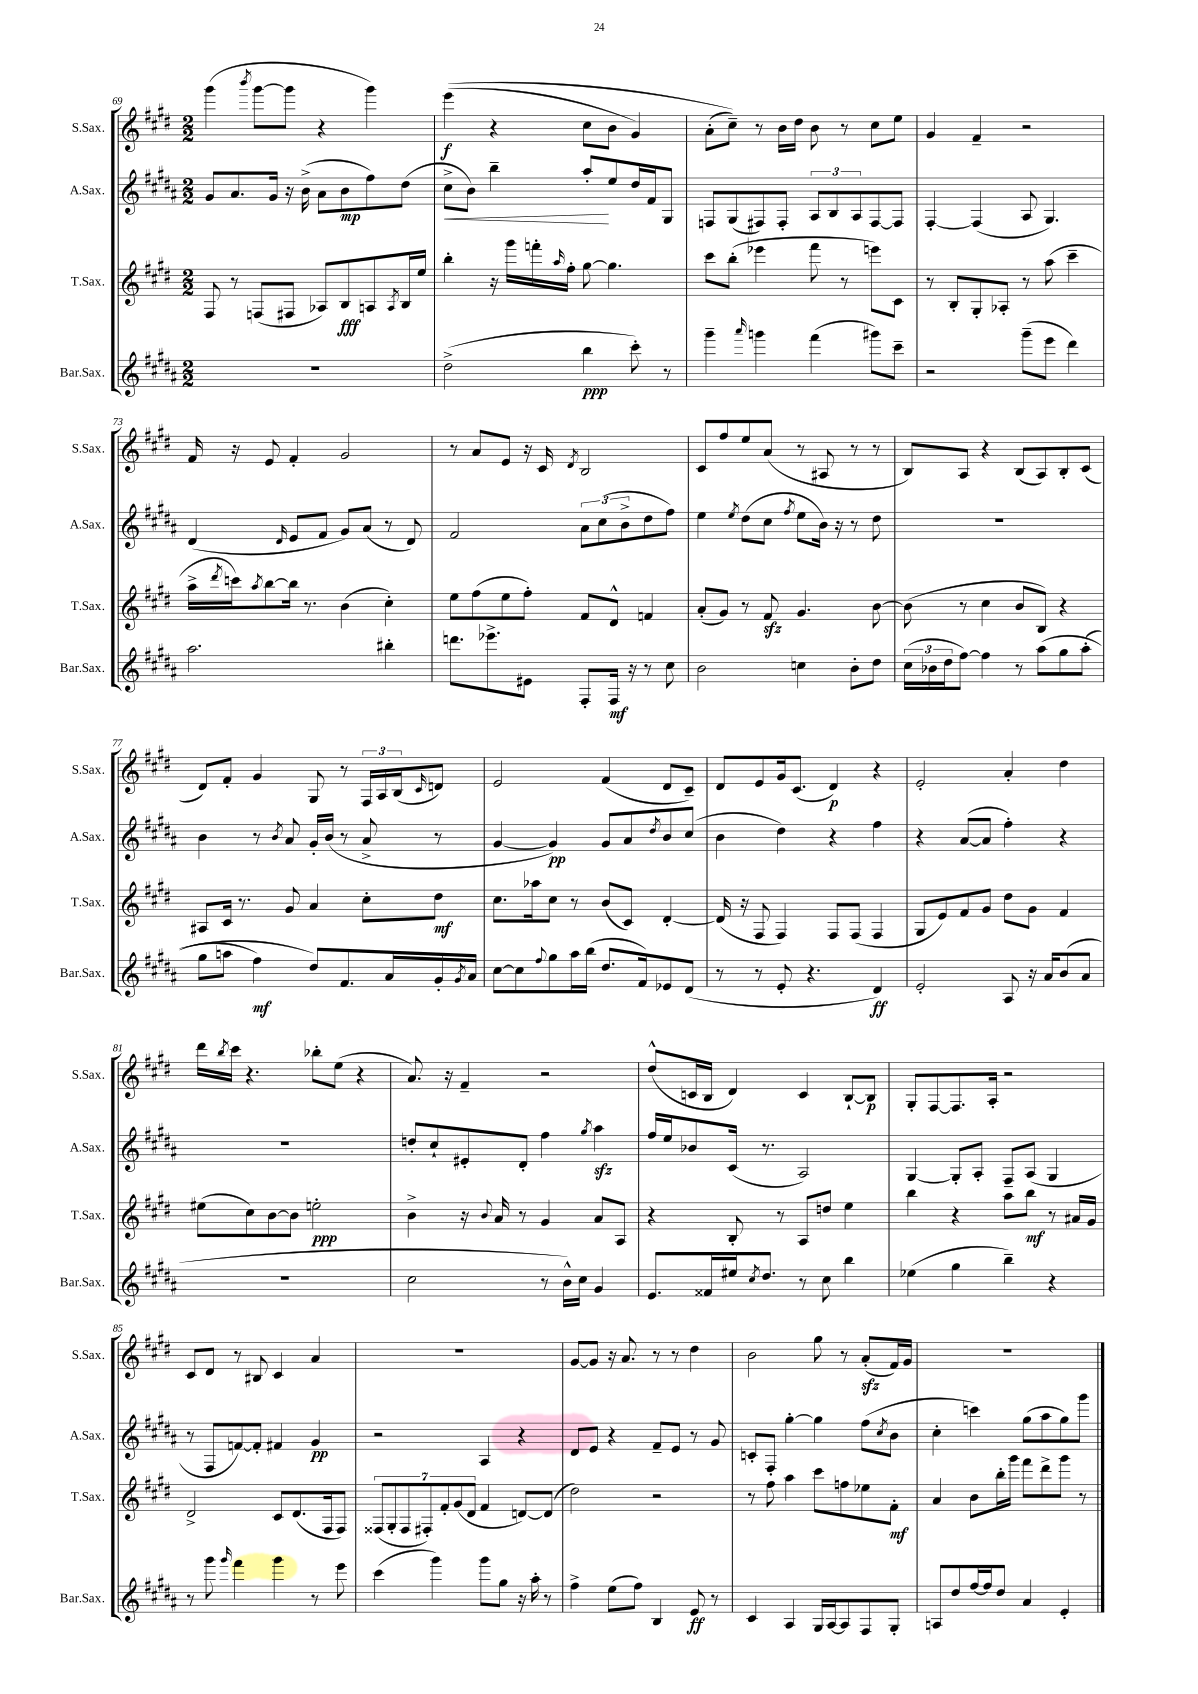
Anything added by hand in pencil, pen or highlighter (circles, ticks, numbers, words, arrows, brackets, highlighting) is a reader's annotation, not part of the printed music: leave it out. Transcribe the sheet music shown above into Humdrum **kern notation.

**kern	**dynam	**kern	**dynam	**kern	**dynam	**kern	**dynam
*part4	*part4	*part3	*part3	*part2	*part2	*part1	*part1
*staff4	*staff4	*staff3	*staff3	*staff2	*staff2	*staff1	*staff1
*I"Bar.Sax.	*	*I"T.Sax.	*	*I"A.Sax.	*	*I"S.Sax.	*
*I'Bar.Sax.	*	*I'T.Sax.	*	*I'A.Sax.	*	*I'S.Sax.	*
*clefG2	*	*clefG2	*	*clefG2	*	*clefG2	*
*k[f#c#g#d#a#]	*	*k[f#c#g#d#]	*	*k[f#c#g#d#a#]	*	*k[f#c#g#d#]	*
*M2/2	*	*M2/2	*	*M2/2	*	*M2/2	*
=69	=69	=69	=69	=69	=69	=69	=69
1r	.	8F#/	.	8g#/L	.	(4ggg#\	.
.	.	8r	.	8.a#/	.	.	.
.	.	.	.	.	.	8qbbb/	.
.	.	(8Fn/L	.	.	.	[8ggg#\L	.
.	.	.	.	16g#/Jk	.	.	.
.	.	8F#X/J	.	16r	.	8ggg#\J]	.
.	.	.	.	(16b^\	.	.	.
.	.	8A-X/L)	.	8a#\L	.	4r	.
.	.	8B/	fff	8b\	mp	.	.
.	.	8An/	.	8ff#\)	.	4ggg#\)	.
.	.	8qA/	.	.	.	.	.
.	.	16B/L	.	(8dd#\J	.	.	.
.	.	16ee/JJ	.	.	.	.	.
=70	=70	=70	=70	=70	=70	=70	=70
!	!	!	!	!	!LO:HP:b	!	!
(2dd#^\	.	4bb'\	.	8cc#^\L	<	((4eee\	f
.	.	.	.	8b\J)	.	.	.
.	.	16r	.	4bb~\	.	4r	.
.	.	16ggg#\LL	.	.	.	.	.
.	.	16fffn'\	.	.	.	.	.
.	.	16qqaa/	.	.	.	.	.
.	.	16ff#'\JJ	.	.	.	.	.
4bb\	ppp	[8gg#\	.	8aa#'/L	.	8cc#\L	.
.	.	4.gg#\]	.	8ee/	[	8b\J	.
8ccc#'\)	.	.	.	16dd#/L	.	4g#/)	.
.	.	.	.	16f#/J	.	.	.
8r	.	.	.	8G#/J	.	.	.
=71	=71	=71	=71	=71	=71	=71	=71
4ggg#~\	.	8ccc#\L	.	8Fn/L	.	(8a'\L	.
.	.	(8bb'\J	.	(8G#/	.	8cc#~\J))	.
16qqaaa#/	.	.	.	.	.	.	.
4gggn\	.	4eee-X\	.	8F#X/)	.	8r	.
.	.	.	.	8F#'/J	.	16b\LL	.
.	.	.	.	.	.	16dd#\JJ	.
(4fff#\	.	8fff#\	.	12A#/L	.	8b\	.
.	.	.	.	12B/	.	.	.
.	.	8r	.	.	.	8r	.
.	.	.	.	12A#/	.	.	.
8ggg#X\L)	.	8eeen\L)	.	[8F#/	.	8cc#\L	.
8ccc#~\J	.	8c#\J	.	8F#/J]	.	8ee\J	.
=72	=72	=72	=72	=72	=72	=72	=72
2r	.	8r	.	[4F#'/	.	4g#/	.
.	.	8B'/L	.	.	.	.	.
.	.	8G#'/	.	(4F#/]	.	4f#~/	.
.	.	8A-X'/J	.	.	.	.	.
(8ggg#~\L	.	8r	.	8A#/	.	2r	.
8eee\J	.	(8aa\	.	4.G#/)	.	.	.
4ddd#\)	.	4ccc#~\	.	.	.	.	.
!!LO:LB:g=z
=73	=73	=73	=73	=73	=73	=73	=73
2.aa#\	.	16aa^\LL	.	(4d#/	.	16f#/	.
.	.	8qddd#/	.	.	.	.	.
.	.	16cccn\J)	.	.	.	16r	.
.	.	8qaa/	.	.	.	.	.
.	.	[8bb\	.	.	.	8e/	.
.	.	.	.	16qqd#/	.	.	.
.	.	16bb\Jk]	.	8e/L	.	4f#'/	.
.	.	8.r	.	.	.	.	.
.	.	.	.	8f#/J	.	.	.
.	.	(4b\	.	8g#/L)	.	2g#/	.
.	.	.	.	(8a#/J	.	.	.
4bb#X'\	.	4cc#'\)	.	8r	.	.	.
.	.	.	.	8d#/)	.	.	.
=74	=74	=74	=74	=74	=74	=74	=74
8.dddn\L	.	8ee\L	.	2f#/	.	8r	.
.	.	(8ff#\	.	.	.	8a/L	.
8.eee-X^\	.	.	.	.	.	.	.
.	.	8ee\	.	.	.	8e/J	.
8e#X\J	.	8ff#'\J)	.	.	.	16r	.
.	.	.	.	.	.	16c#/	.
.	.	.	.	.	.	8qd#/	.
8F#'/L	.	8f#/L	.	12a#\L	.	2B/	.
.	.	.	.	(12cc#\	.	.	.
16F#/Jk	mf	8d#^^/J	.	.	.	.	.
.	.	.	.	12b^\	.	.	.
16r	.	.	.	.	.	.	.
8r	.	4fn/	.	8dd#\	.	.	.
8cc#\	.	.	.	8ff#\J)	.	.	.
=75	=75	=75	=75	=75	=75	=75	=75
2b\	.	(8a'/L	.	4ee\	.	8c#/L	.
.	.	8g#/J)	.	.	.	8ff#/	.
.	.	.	.	8qee/	.	.	.
.	.	8r	.	(8dd#\L	.	8ee/	.
.	.	8f#zz/	.	8cc#\J	.	(8a/J	.
.	.	.	.	8qff#/	.	.	.
4ccn\	.	4.g#/	.	8ee\L	.	8r	.
.	.	.	.	16b\Jk)	.	8A#X/	.
.	.	.	.	16r	.	.	.
8b'\L	.	.	.	8r	.	8r	.
8dd#\J	.	[8b\	.	8dd#\	.	8r	.
=76	=76	=76	=76	=76	=76	=76	=76
(24cc#\LL	.	(8b\]	.	1r	.	8B/L)	.
24b-X\	.	.	.	.	.	.	.
24dd#\J	.	.	.	.	.	.	.
[8ff#\J)	.	8r	.	.	.	8A/J	.
4ff#\]	.	4cc#\	.	.	.	4r	.
8r	.	8b/L	.	.	.	(8B/L	.
(8aa#\L	.	8B/J)	.	.	.	8A/)	.
8gg#\	.	4r	.	.	.	8B'/	.
(8aa#'\J	.	.	.	.	.	(8c#/J	.
!!LO:LB:g=z
=77	=77	=77	=77	=77	=77	=77	=77
8gg#\L	.	8A#X/L	.	4b\	.	8d#/L)	.
8aan\J	.	16c#/Jk	.	.	.	8f#'/J	.
.	.	8.r	.	.	.	.	.
4ff#\)	mf	.	.	8r	.	4g#/	.
.	.	.	.	8qb/	.	.	.
.	.	8g#/	.	8a#/	.	.	.
8dd#/L)	.	4a/	.	16g#'/LL	.	8G#/	.
.	.	.	.	(16b/JJ	.	.	.
8.f#/	.	.	.	8r	.	8r	.
.	.	8cc#'\L	.	8a#^/	.	24F#/LL	.
.	.	.	.	.	.	24A/	.
16a#/L	.	.	.	.	.	.	.
.	.	.	.	.	.	(24B/J	.
.	.	.	.	.	.	16qqc#/	.
16g#'/	.	8dd#\J	mf	8r	.	8dn/J)	.
8qg#/	.	.	.	.	.	.	.
16a#/JJ	.	.	.	.	.	.	.
=78	=78	=78	=78	=78	=78	=78	=78
[8cc#\L	.	8.cc#\L	.	[4g#/	.	2e/	.
8cc#\]	.	.	.	.	.	.	.
.	.	16aa-X\k	.	.	.	.	.
8qqff#/	.	.	.	.	.	.	.
8gg#\	.	8cc#\J	.	4g#/])	pp	.	.
16aa#\L	.	8r	.	.	.	.	.
(16bb\JJ	.	.	.	.	.	.	.
8.dd#/L	.	(8b/L	.	8g#/L	.	(4f#/	.
.	.	8c#/J)	.	8a#/	.	.	.
16f#/k)	.	.	.	.	.	.	.
.	.	.	.	8qdd#/	.	.	.
8e-X/	.	[4d#'/	.	8b/	.	8d#/L	.
(8d#/J	.	.	.	(8cc#/J	.	8c#~/J)	.
=79	=79	=79	=79	=79	=79	=79	=79
8r	.	(16d#/]	.	4b\	.	8d#/L	.
.	.	16r	.	.	.	.	.
8r	.	8F#/	.	.	.	8e/	.
8e'/	.	4F#/)	.	4dd#\)	.	16g#/k	.
.	.	.	.	.	.	(8.c#/J	.
4.r	.	.	.	.	.	.	.
.	.	8F#/L	.	4r	.	4d#/)	p
.	.	(8F#/J	.	.	.	.	.
4d#/)	ff	4F#/	.	4ff#\	.	4r	.
=80	=80	=80	=80	=80	=80	=80	=80
2e'/	.	8G#/L	.	4r	.	2e'/	.
.	.	8e/)	.	.	.	.	.
.	.	8f#/	.	([8a#/L	.	.	.
.	.	8g#/J	.	8a#/J]	.	.	.
8A#/	.	8dd#\L	.	4ff#'\)	.	4a'/	.
16r	.	8g#\J	.	.	.	.	.
16a#/KL	.	.	.	.	.	.	.
(8b/	.	4f#/	.	4r	.	4dd#\	.
8a#/J	.	.	.	.	.	.	.
!!LO:LB:g=z
=81	=81	=81	=81	=81	=81	=81	=81
1r	.	(8ee#X\L	.	1r	.	16ddd#\LL	.
.	.	.	.	.	.	8qbb/	.
.	.	.	.	.	.	16ccc#\JJ	.
.	.	8cc#\)	.	.	.	4.r	.
.	.	[8b\	.	.	.	.	.
.	.	8b\J]	.	.	.	.	.
.	.	2een'\	ppp	.	.	8bb-X'\L	.
.	.	.	.	.	.	(8ee\J	.
.	.	.	.	.	.	4r	.
=82	=82	=82	=82	=82	=82	=82	=82
2cc#\	.	4b^\	.	8ddn'/L	.	8.a/)	.
.	.	.	.	8cc#`/	.	.	.
.	.	.	.	.	.	16r	.
.	.	16r	.	8e#X'/	.	4f#~/	.
.	.	8qqb/	.	.	.	.	.
.	.	16a/	.	.	.	.	.
.	.	8r	.	8d#'/J	.	.	.
8r	.	4g#/	.	4ff#\	.	2r	.
16b^^\LL)	.	.	.	.	.	.	.
16cc#\JJ	.	.	.	.	.	.	.
.	.	.	.	8qgg#/	.	.	.
4g#/	.	8a/L	.	4aa#zz\	.	.	.
.	.	8A/J	.	.	.	.	.
=83	=83	=83	=83	=83	=83	=83	=83
8.e/L	.	4r	.	16ff#/LL	.	(8dd#^^/L	.
.	.	.	.	16ee/J	.	.	.
.	.	.	.	8b-X/	.	16cn/L	.
16f##X/L	.	.	.	.	.	16B/JJ	.
16ee#X/J	.	8B'/	.	(16c#/Jk	.	4d#/)	.
8qcc#/	.	.	.	.	.	.	.
8.dd#/J	.	.	.	8.r	.	.	.
.	.	8r	.	.	.	.	.
8r	.	8A/L	.	2A#/)	.	4c/	.
8cc#\	.	8ddn/J	.	.	.	.	.
4bb\	.	4ee\	.	.	.	[8B`/L	.
.	.	.	.	.	.	8B/J]	p
=84	=84	=84	=84	=84	=84	=84	=84
(4ee-X\	.	4bb\	.	[4G#/	.	8G#'/L	.
.	.	.	.	.	.	[8F#/	.
4gg#\	.	4r	.	8G#'/L]	.	8.F#/]	.
.	.	.	.	8A#'/J	.	.	.
.	.	.	.	.	.	16A'/Jk	.
4bb~\)	.	8aa\L	.	8F#~/L	.	2r	.
.	.	8bb\J	mf	(8A#/J	.	.	.
4r	.	8r	.	4G#/	.	.	.
.	.	16a#X/LL	.	.	.	.	.
.	.	16g#/JJ	.	.	.	.	.
!!LO:LB:g=z
=85	=85	=85	=85	=85	=85	=85	=85
8r	.	2d#^/	.	8r	.	8c#/L	.
8ggg#\	.	.	.	8F#/L	.	8d#/J	.
16qqggg#/	.	.	.	.	.	.	.
4fff#\	.	.	.	[8fn/)	.	8r	.
.	.	.	.	8f'/J]	.	8B#X/	.
4ggg#\	.	8c#/L	.	4f#X/	.	4c#/	.
.	.	(8.d#/	.	.	.	.	.
8r	.	.	.	4g#/	pp	4a/	.
.	.	16F#/k	.	.	.	.	.
8eee\	.	8F#/J)	.	.	.	.	.
=86	=86	=86	=86	=86	=86	=86	=86
(4ccc#\	.	(14F##X/L	.	2r	.	1r	.
.	.	14G#'/	.	.	.	.	.
.	.	14F##/	.	.	.	.	.
.	.	14F#X'/)	.	.	.	.	.
4ggg#\)	.	.	.	.	.	.	.
.	.	14f#'/	.	.	.	.	.
.	.	(14g#/	.	.	.	.	.
.	.	14d#/J	.	.	.	.	.
8ggg#\L	.	4f#/	.	4A#/	.	.	.
8gg#\J	.	.	.	.	.	.	.
16r	.	[8dn/L)	.	4r	.	.	.
16aa#'\	.	.	.	.	.	.	.
8r	.	(8d/J]	.	.	.	.	.
=87	=87	=87	=87	=87	=87	=87	=87
4ff#^\	.	2dd#\)	.	8d#/L	.	[8g#/L	.
.	.	.	.	8e/J	.	8g#/J]	.
(8ee\L	.	.	.	4r	.	16r	.
.	.	.	.	.	.	8.a/	.
8ff#\J)	.	.	.	.	.	.	.
4B/	.	2r	.	8f#~/L	.	8r	.
.	.	.	.	8e/J	.	8r	.
8e/	ff	.	.	8r	.	4dd#\	.
8r	.	.	.	8g#/	.	.	.
=88	=88	=88	=88	=88	=88	=88	=88
4c#/	.	8r	.	8cn'/L	.	2b\	.
.	.	8ff#\	.	8F#'/J	.	.	.
4A#/	.	4aa\	.	[4gg#'\	.	.	.
16G#/LL	.	8ccc#\L	.	4gg#\]	.	8gg#\	.
[16A#/J	.	.	.	.	.	.	.
8A#/]	.	8ffn\	.	.	.	8r	.
8F#/	.	8ee-X\	.	(8ff#\L	.	(8azz'/L	.
.	.	.	.	8qcc#/	.	.	.
8G#'/J	.	8f#'\J	mf	8b\J	.	16f#/L)	.
.	.	.	.	.	.	16g#/JJ	.
=89	=89	=89	=89	=89	=89	=89	=89
8An/L	.	4a/	.	4cc#'\	.	1r	.
8dd#/	.	.	.	.	.	.	.
[16ff#/L	.	8b\L	.	4cccn\)	.	.	.
16ff#/J]	.	.	.	.	.	.	.
8dd#/J	.	16bb'\L	.	.	.	.	.
.	.	16ggg#\JJ	.	.	.	.	.
4a#/	.	8fff#\L	.	(8gg#\L	.	.	.
.	.	8ddd#^\	.	8aa#\	.	.	.
4e'/	.	8ggg#\J	.	8gg#\)	.	.	.
.	.	8r	.	8ggg#\J	.	.	.
==	==	==	==	==	==	==	==
*-	*-	*-	*-	*-	*-	*-	*-
